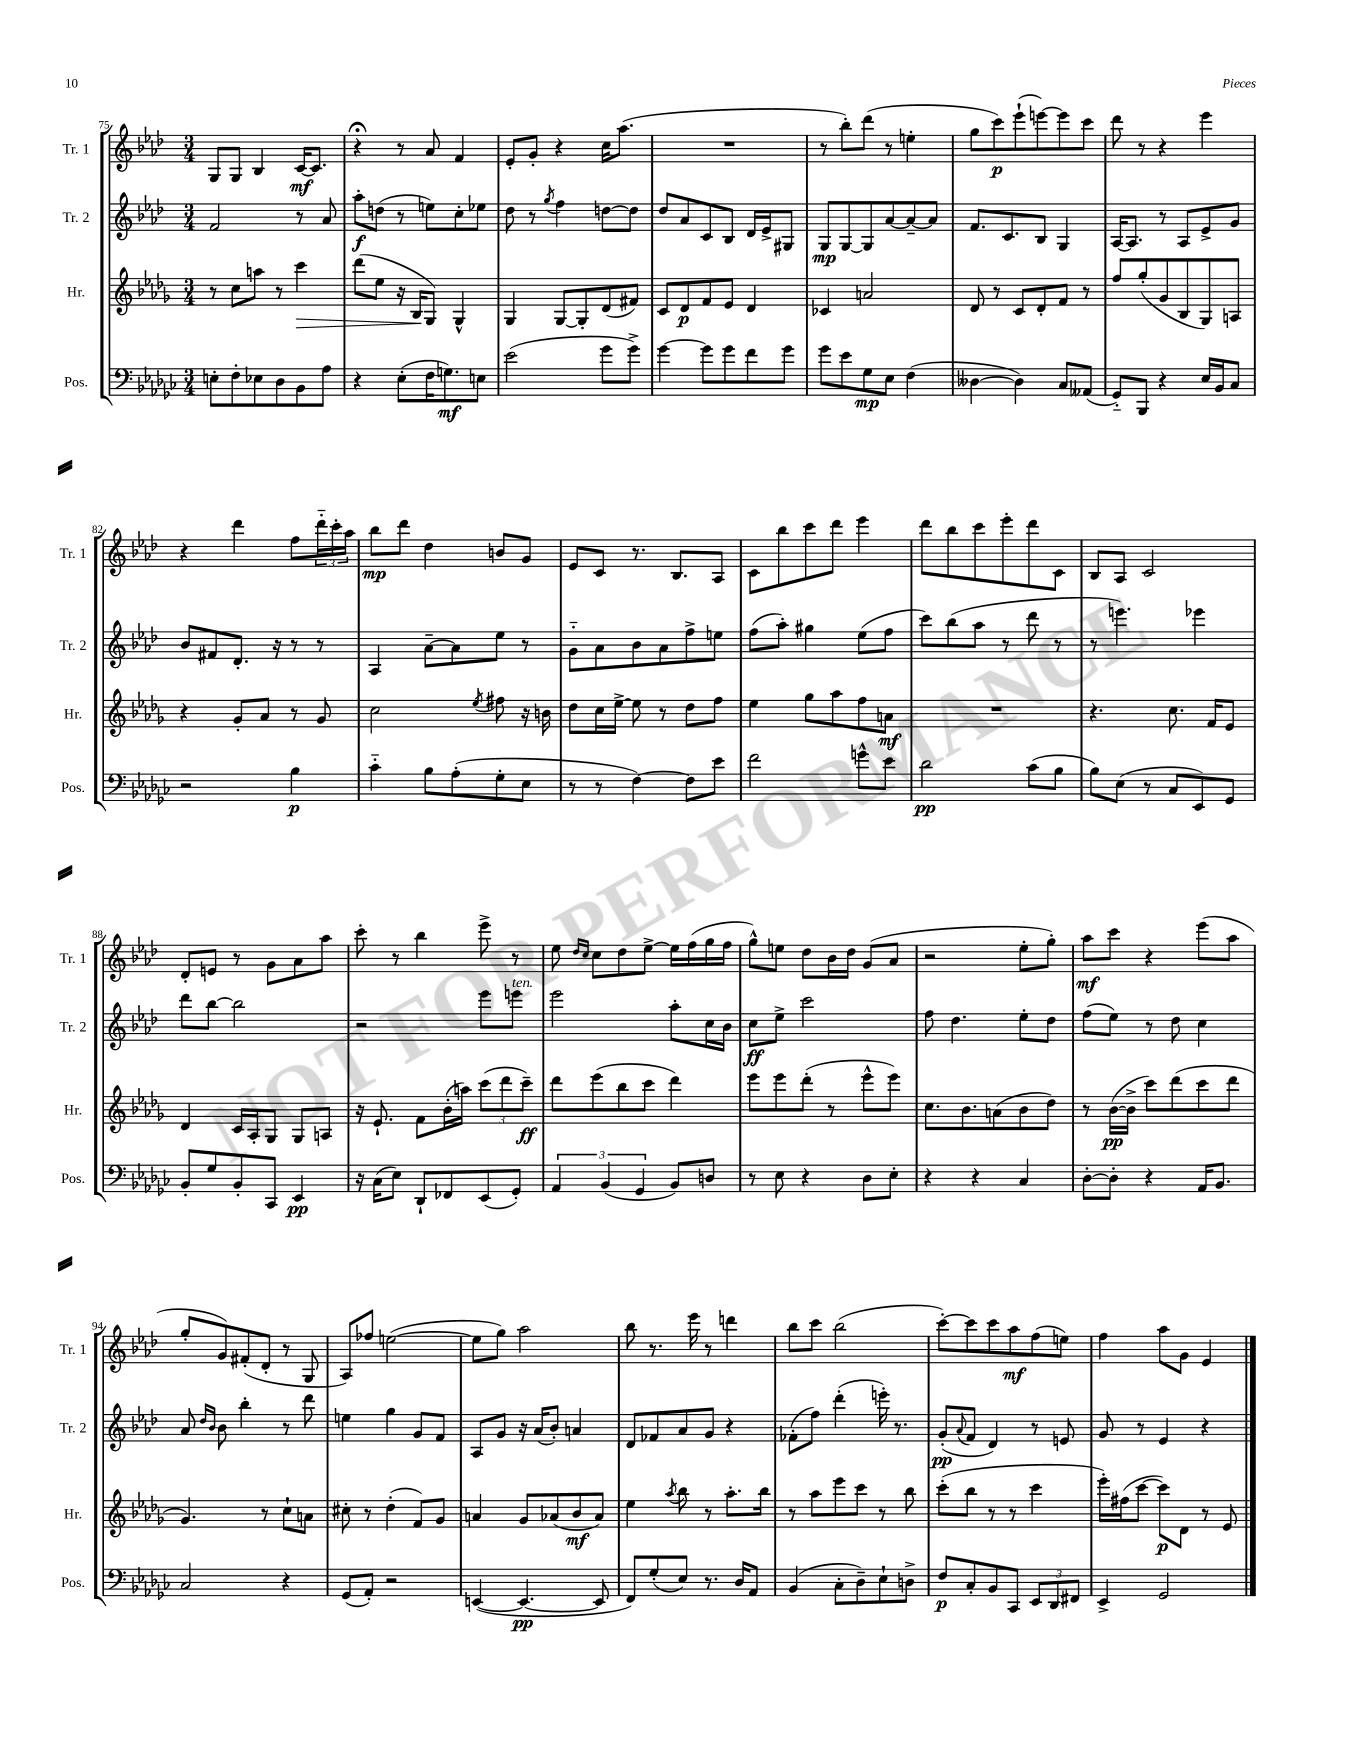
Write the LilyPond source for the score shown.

<<
\new StaffGroup <<
\new Staff = "s0" \with { instrumentName = "Tr. 1" shortInstrumentName = "Tr. 1" } {
    \clef treble \key aes \major \numericTimeSignature \time 3/4
    g8 g8 bes4 c'16~\mf c'8. |
    r4\fermata r8 aes'8 f'4 |
    ees'8-. g'8-. r4 c''16 aes''8.( |
    R2. |
    r8 bes''8-.) des'''8( r8 e''4-. |
    g''8 c'''8\p) ees'''8-!( e'''8~) e'''8 c'''8 |
    des'''8 r8 r4 ees'''4 |
    r4 des'''4 f''8 \tuplet 3/2 { des'''16-_ c'''16-. aes''16 } |
    bes''8\mp des'''8 des''4 b'8 g'8 |
    ees'8 c'8 r8. bes8. aes8 |
    c'8 bes''8 c'''8 des'''8 ees'''4 |
    des'''8 bes''8 c'''8 ees'''8-. des'''8 c'8 |
    bes8 aes8 c'2 |
    des'8-. e'8 r8 g'8 aes'8 aes''8 |
    c'''8-. r8 bes''4 ees'''8-> r8 |
    ees''8 \grace { des''16 c''16 } c''8 des''8 ees''8~-> ees''16 f''16( g''16 f''16 |
    g''8-^) e''8 des''8 bes'16 des''16 g'8( aes'8 |
    r2 ees''8-. g''8-.) |
    aes''8\mf c'''8 r4 ees'''8( aes''8 |
    g''8-. g'8) fis'8-.( des'8-. r8 g8 |
    aes8) fes''8 e''2~( |
    e''8 g''8) aes''2 |
    bes''8 r8. ees'''16 r8 d'''4 |
    bes''8 c'''8 bes''2( |
    c'''8~-.) c'''8 c'''8 aes''8\mf f''8( e''8) |
    f''4 aes''8 g'8 ees'4 \bar "|." |
}
\new Staff = "s1" \with { instrumentName = "Tr. 2" shortInstrumentName = "Tr. 2" } {
    \clef treble \key aes \major \numericTimeSignature \time 3/4
    f'2 r8 aes'8 |
    aes''8-.\f d''8( r8 e''8) c''8-. ees''8 |
    des''8 r8 \acciaccatura { g''8 } f''4 d''8~ d''8 |
    des''8 aes'8 c'8 bes8 des'16 ees'16-> gis8 |
    g8\mp g8~ g8 aes'8~ aes'8~-- aes'8 |
    f'8. c'8. bes8 g4 |
    aes16~ aes8. r8 aes8 ees'8-> g'8 |
    bes'8 fis'8 des'8.-. r16 r8 r8 |
    aes4 aes'8~-- aes'8 ees''8 r8 |
    g'8-_ aes'8 bes'8 aes'8 f''8-> e''8 |
    f''8( aes''8-.) gis''4 ees''8( f''8 |
    c'''8) bes''8( aes''8 r8 des'''8 r8 |
    r8 e'''4.) ees'''4 |
    des'''8 bes''8~ bes''2 |
    r2 ees'''8 e'''8^\markup { \italic "ten." } |
    ees'''2 aes''8-. c''16 bes'16 |
    c''8\ff ees''8-> c'''2 |
    f''8 des''4. ees''8-. des''8 |
    f''8( ees''8) r8 des''8 c''4 |
    aes'8 \grace { des''16 bes'16 } bes'8 bes''4-. r8 des'''8 |
    e''4 g''4 g'8 f'8 |
    aes8 g'8 r16 aes'16( bes'8-.) a'4 |
    des'8 fes'8 aes'8 g'8 r4 |
    fes'8-.( f''8) des'''4-.( e'''16-.) r8. |
    g'8-.\pp( \appoggiatura { aes'8 } f'8 des'4) r8 e'8 |
    g'8 r8 ees'4 r4 \bar "|." |
}
\new Staff = "s2" \with { instrumentName = "Hr." shortInstrumentName = "Hr." } {
    \clef treble \key des \major \numericTimeSignature \time 3/4
    r8 c''8 a''8 r8 c'''4\> |
    des'''8( ees''8 r16 bes16\! ges8) ges4-^ |
    ges4 ges8~ ges8-. des'8( fis'8) |
    c'8 des'8\p f'8 ees'8 des'4 |
    ces'4 a'2 |
    des'8 r8 c'8 des'8-. f'8 r8 |
    f''8 ges''8-.( ges'8 bes8 ges8) a8 |
    r4 ges'8-. aes'8 r8 ges'8 |
    c''2 \acciaccatura { ees''8 } fis''8 r16 b'16 |
    des''8 c''16 ees''16~-> ees''8 r8 des''8 f''8 |
    ees''4 ges''8 aes''8 f''8 a'8\mf |
    R2. |
    r4. c''8. f'16 ees'8 |
    des'4 c'16 aes16-. ges8 ges8 a8 |
    r16 ees'8.-! f'8 bes'16-.( a''16) \tuplet 3/2 { c'''8( des'''8 c'''8--\ff) } |
    des'''8 ees'''8( bes''8 c'''8 des'''4) |
    ees'''8 ees'''8 des'''8-.( r8 ees'''8-^ ees'''8) |
    c''8. bes'8. a'8( bes'8 des''8) |
    r8 bes'16~\pp( bes'16-> c'''8) des'''8( c'''8 des'''8 |
    ges'4.) r8 c''8-! a'8 |
    cis''8-. r8 des''4-.( f'8) ges'8 |
    a'4 ges'8 aes'8( bes'8\mf aes'8) |
    ees''4 \acciaccatura { aes''8 } bes''8 r8 aes''8.-. bes''16 |
    r8 aes''8 ees'''8 c'''8 r8 bes''8 |
    c'''8-.( bes''8 r8 r8 c'''4 |
    ees'''16-.) fis''16( c'''8~ c'''8\p) des'8 r8 ees'8 \bar "|." |
}
\new Staff = "s3" \with { instrumentName = "Pos." shortInstrumentName = "Pos." } {
    \clef bass \key ges \major \numericTimeSignature \time 3/4
    e8-. f8-. ees8 des8 bes,8 aes8 |
    r4 ees8-.( f16 g8.\mf) e8 |
    ees'2( ges'8 ges'8->) |
    ges'4~ ges'8 ges'8 f'8 ges'8 |
    ges'8 ees'8 ges8\mp ees8 f4( |
    deses4~ deses4) ces8 aeses,8( |
    ges,8-_) bes,,8 r4 ees16 bes,16 ces8 |
    r2 bes4\p |
    ces'4-_ bes8 aes8-.( ges8-. ees8 |
    r8 r8 f4~) f8 ees'8 |
    f'2 g'8-^ ees'8 |
    des'2\pp ces'8( bes8 |
    bes8) ees8( r8 ces8 ees,8) ges,8 |
    bes,8-. ges8 bes,8-. ces,8 ees,4\pp |
    r16 ces16( ees8) des,8-! fes,8 ees,8( ges,8-.) |
    \tuplet 3/2 { aes,4 bes,4( ges,4 } bes,8) d8 |
    r8 ees8 r4 des8 ees8-. |
    r4 r4 ces4 |
    des8~-. des8-. r4 aes,16 bes,8. |
    ces2 r4 |
    ges,8( aes,8-.) r2 |
    e,4~( e,4.~\pp e,8 |
    f,8) ges8-.( ees8) r8. des16 aes,8 |
    bes,4( ces8-. des8--) ees8-! d8-> |
    f8\p ces8-. bes,8 ces,8 \tuplet 3/2 { ees,8 des,8 fis,8 } |
    ees,4-> ges,2 \bar "|." |
}
>>
>>
\layout { \context { \Score currentBarNumber = #75 } }
